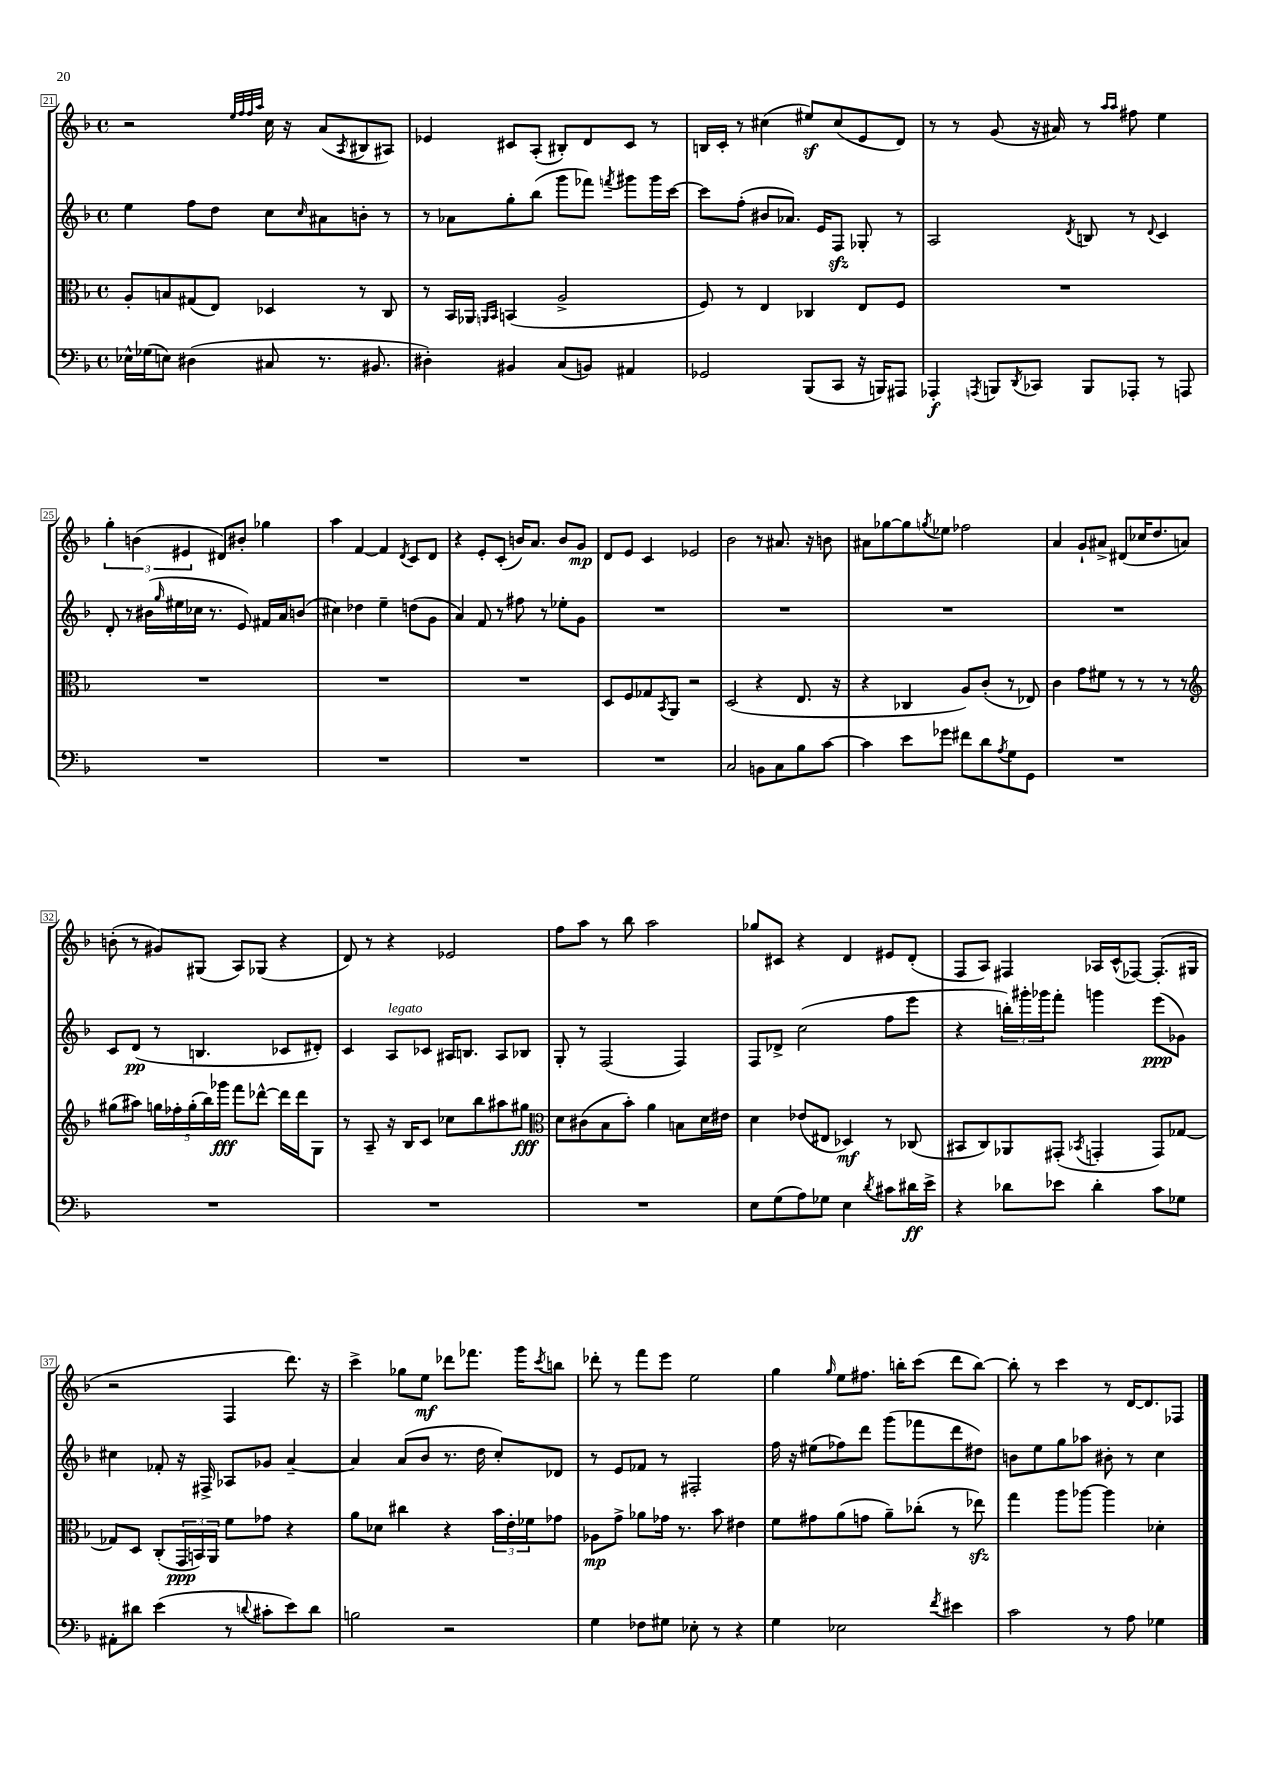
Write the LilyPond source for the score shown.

<<
\new StaffGroup <<
\new Staff = "s0" {
    \clef treble \key f \major \defaultTimeSignature \time 4/4
    r2 \grace { e''32 f''32 f''32 a''32 } c''16 r16 a'8( \acciaccatura { a8 } bis8 ais8) |
    ees'4 cis'8 a8-.( bis8-.) d'8 cis'8 r8 |
    b16 c'16-. r8 cis''4( eis''8\sf) cis''8( e'8 d'8) |
    r8 r8 g'8( r16 ais'16) r8 \grace { a''16 a''16 } fis''8 e''4 |
    \tuplet 3/2 { g''4-. b'4( eis'4 } dis'8) bis'8-. ges''4 |
    a''4 f'4~ f'4 \acciaccatura { d'8 } c'8 d'8 |
    r4 e'8-. c'8-.( b'16) a'8. b'8 g'8\mp |
    d'8 e'8 c'4 ees'2 |
    bes'2 r8 ais'8. r16 b'8 |
    ais'8 ges''8~ ges''8 \acciaccatura { g''8 } ees''8 fes''2 |
    a'4 g'8-! ais'8-> dis'8( ces''16 d''8. a'8) |
    b'8-.( r8 gis'8) gis8( a8) ges8( r4 |
    d'8) r8 r4 ees'2 |
    f''8 a''8 r8 bes''8 a''2 |
    ges''8 cis'8 r4 d'4 eis'8 d'8-.( |
    f8 a8) fis4 aes16 c'16-^( fes8~) fes8.-.( gis16 |
    r2 f4 d'''8.) r16 |
    c'''4-> ges''8 e''8\mf des'''8 fes'''8. g'''16 \acciaccatura { c'''8 } b''8 |
    des'''8-. r8 f'''8 e'''8 e''2 |
    g''4 \grace { g''16 } e''8 fis''8. b''16-. c'''8( d'''8 b''8~) |
    b''8-. r8 c'''4 r8 d'16~ d'8. fes8 \bar "|." |
}
\new Staff = "s1" {
    \clef treble \key f \major \defaultTimeSignature \time 4/4
    e''4 f''8 d''8 c''8 \grace { c''16 } ais'8 b'8-. r8 |
    r8 aes'8 g''8-. bes''8( g'''8 fes'''8) \acciaccatura { f'''8 } gis'''8 gis'''16 c'''16~ |
    c'''8 f''8-.( bis'8 aes'8.) e'16 f8\sfz ges8-. r8 |
    a2 \acciaccatura { d'8 } b8 r8 \appoggiatura { d'8 } c'4 |
    d'8-. r8 bis'16( \grace { g''16 } eis''16 ces''16 r8. e'8) fis'16 a'16 b'8( |
    cis''4) des''4 e''4-- d''8( g'8 |
    a'4) f'8 r8 fis''8 r8 ees''8-. g'8 |
    R1 |
    R1 |
    R1 |
    R1 |
    c'8 d'8\pp( r8 b4. ces'8 dis'8-.) |
    c'4 a8^\markup { \italic "legato" } ces'8 ais16 b8. ais8 bes8 |
    g8-. r8 f2( f4) |
    f8 des'8-> c''2( f''8 e'''8 |
    r4 \tuplet 3/2 { b''16-.) gis'''16-. ges'''16 } f'''8-. g'''4 e'''8\ppp( ges'8) |
    cis''4 fes'8-. r16 fis16-> aes8 ges'8 a'4~-- |
    a'4 a'8( bes'8 r8. d''16 c''8-.) des'8 |
    r8 e'8 fes'8 r8 fis2-. |
    f''16 r16 eis''8( fes''8) d'''8 g'''8( fes'''8 d'''8 dis''8) |
    b'8 e''8 g''8 aes''8 bis'8-. r8 c''4 \bar "|." |
}
\new Staff = "s2" {
    \clef alto \key f \major \defaultTimeSignature \time 4/4
    a8-. b8 gis8( e8) des4 r8 c8 |
    r8 bes,16 aes,16 \grace { a,16 bes,16 } b,4( a2-> |
    f8) r8 e4 ces4 e8 f8 |
    R1 |
    R1 |
    R1 |
    R1 |
    d8 f8 ges8 \acciaccatura { bes,8 } a,8 r2 |
    d2( r4 e8. r16 |
    r4 ces4 a8) c'8-.( r8 ees8) |
    c'4 g'8 fis'8 r8 r8 r8 r8 |
    \clef treble gis''8( ais''8) \tuplet 5/4 { g''16 fes''16-. g''16-.( bes''16) ges'''16\fff } f'''8 des'''8~-^ des'''16 des'''16 g8 |
    r8 a8-- r16 bes16 c'8 ces''8 bes''8 ais''8 gis''8\fff |
    \clef alto d'8 cis'8( bes8 bes'8-.) a'4 b8 d'16 eis'16 |
    d'4 ees'8( eis8 des4\mf) r8 ces8( |
    bis,8 c8) aes,8 gis,8-.( \acciaccatura { bes,8 } g,4-. g,8) ges8~ |
    ges8 d8 c8-.( \tuplet 3/2 { g,16\ppp b,16) a,16 } f'8 ges'8 r4 |
    a'8 des'8 cis''4 r4 \tuplet 3/2 { bes'16 e'16-. fes'16 } ges'8 |
    aes8\mp g'8-> aes'8 ges'16 r8. bes'8 eis'4 |
    f'8 gis'8 a'8( g'8 a'8--) ces''8-.( r8 ees''8\sfz) |
    g''4 a''8 aes''8~ aes''4 des'4-. \bar "|." |
}
\new Staff = "s3" {
    \clef bass \key f \major \defaultTimeSignature \time 4/4
    ees16-^ ges16( e8) dis4( cis8 r8. bis,8. |
    dis4-.) bis,4 c8( b,8) ais,4 |
    ges,2 bes,,8( c,8 r16 b,,16) ais,,8 |
    aes,,4-.\f \acciaccatura { a,,8 } b,,8 \acciaccatura { d,8 } ces,8 b,,8 aes,,8-. r8 a,,8 |
    R1 |
    R1 |
    R1 |
    R1 |
    c2 b,8 c8 bes8 c'8~ |
    c'4 e'8 ges'8 fis'8 d'8 \acciaccatura { a8 } g8 g,8 |
    R1 |
    R1 |
    R1 |
    R1 |
    e8 g8( a8) ges8 e4 \acciaccatura { d'8 } cis'8 dis'16\ff e'16-> |
    r4 des'8 ees'8 des'4-. c'8 ges8 |
    ais,8-. dis'8 e'4( r8 \appoggiatura { d'8 } cis'8-. e'8) d'8 |
    b2 r2 |
    g4 fes8 gis8 ees8-. r8 r4 |
    g4 ees2 \acciaccatura { f'8 } eis'4 |
    c'2 r8 a8 ges4 \bar "|." |
}
>>
>>
\layout { \context { \Score currentBarNumber = #21 \override BarNumber.stencil = #(make-stencil-boxer 0.1 0.3 ly:text-interface::print) } }
